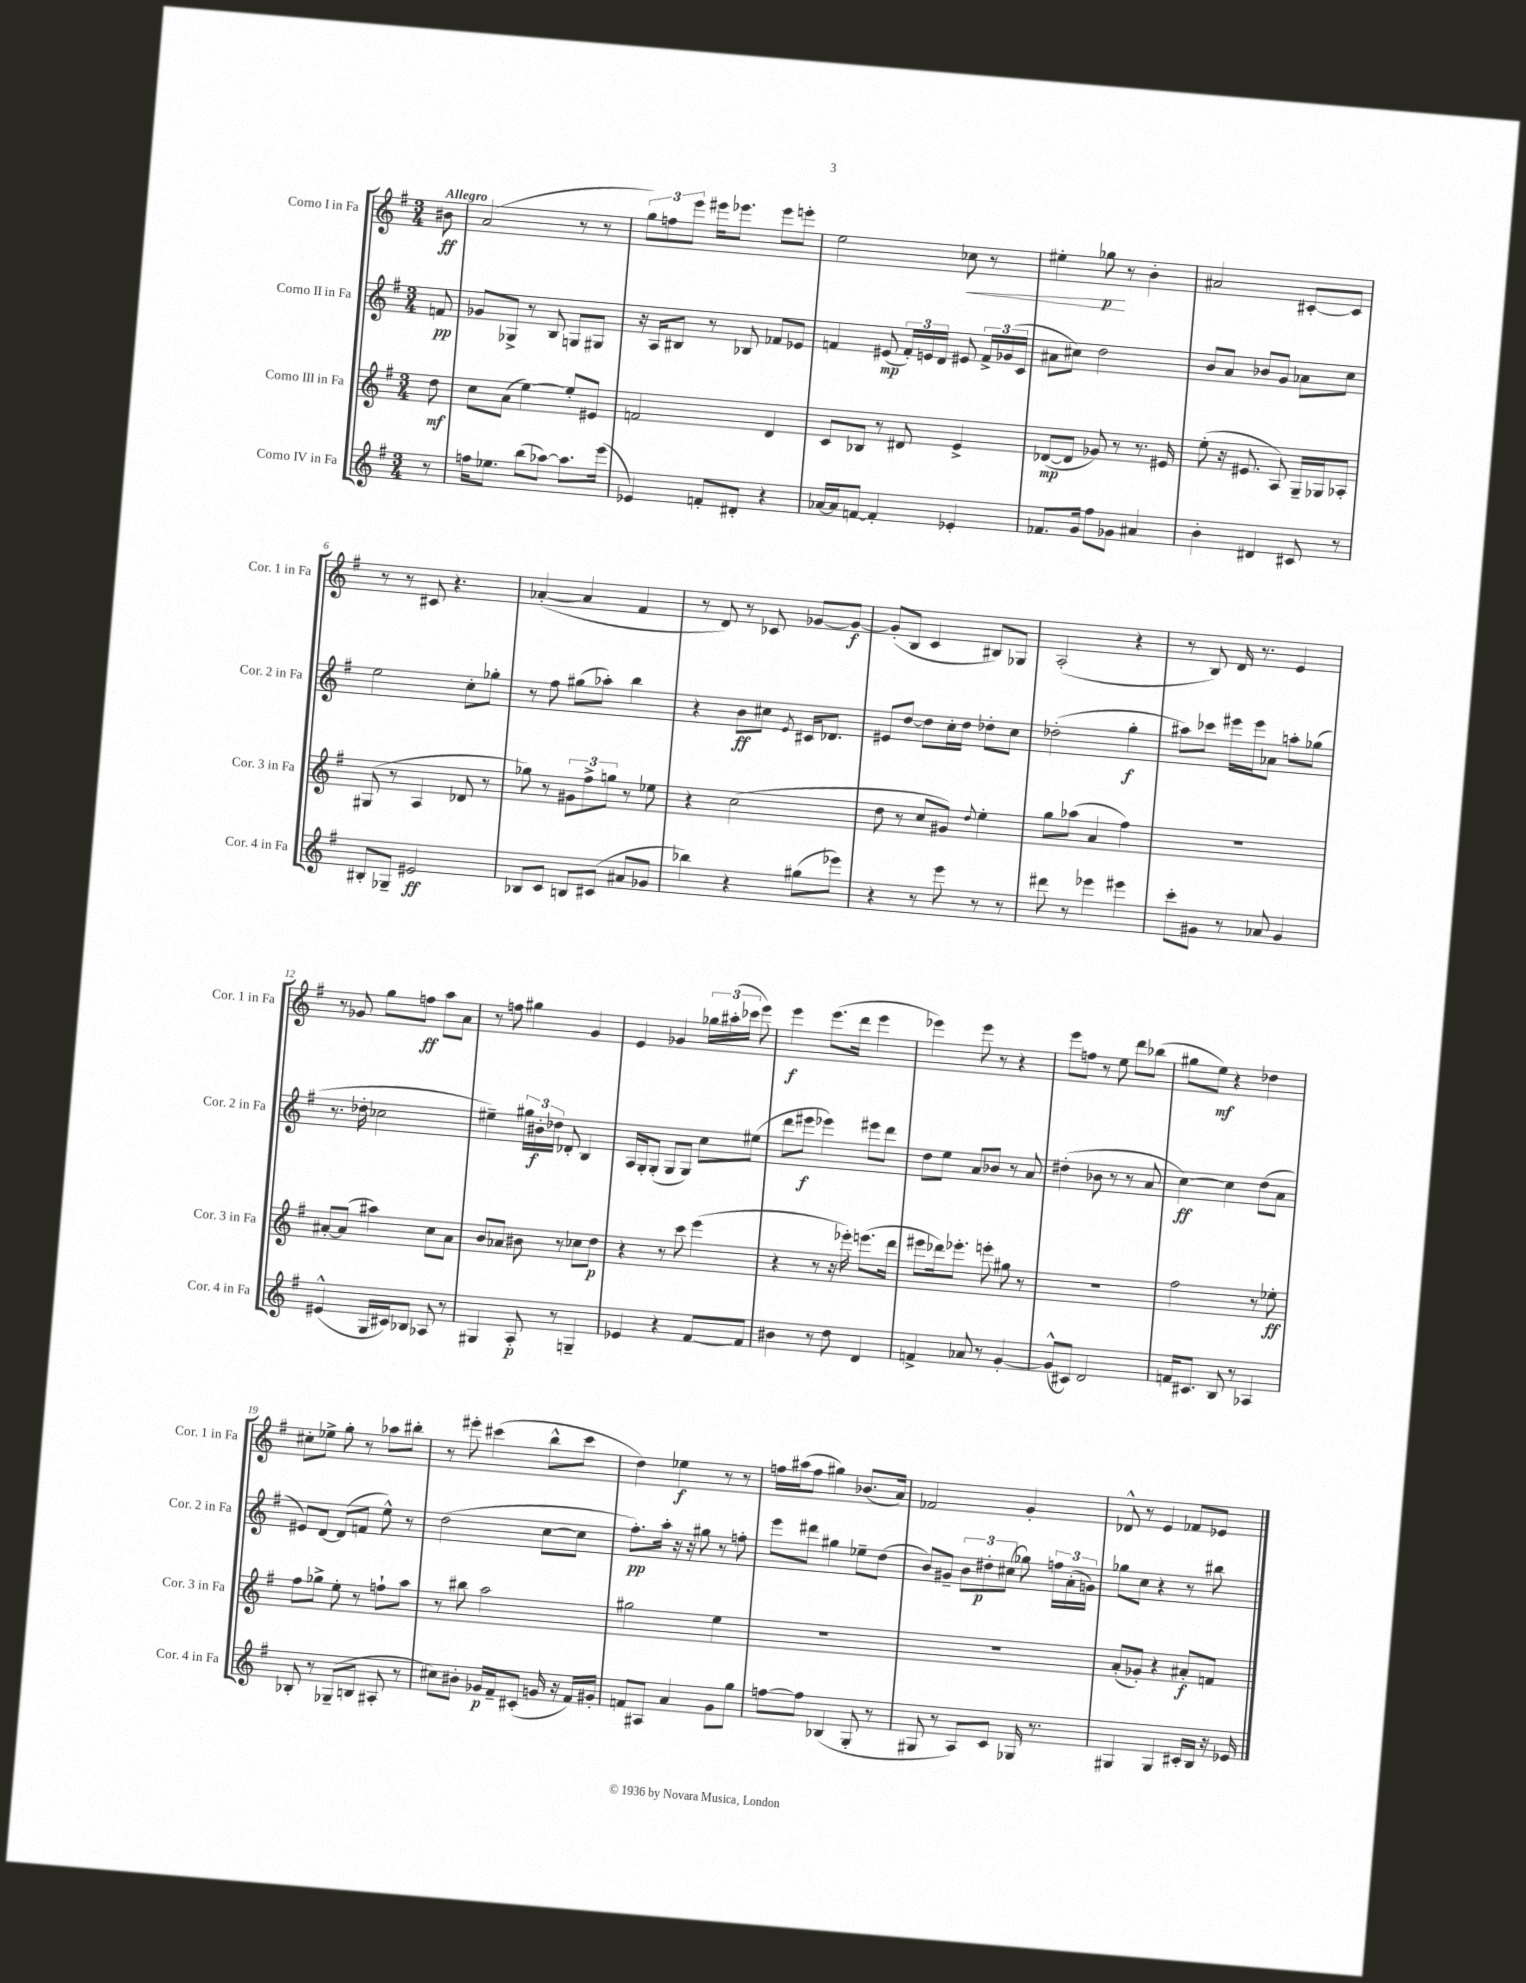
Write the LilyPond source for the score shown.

<<
\new StaffGroup <<
\new Staff = "s0" \with { instrumentName = "Corno I in Fa" shortInstrumentName = "Cor. 1 in Fa" } {
    \clef treble \key g \major \numericTimeSignature \time 3/4 \partial 8 \tempo "Allegro"
    \autoBeamOff bis'8\ff |
    a'2( r8 r8 |
    \tuplet 3/2 { g''8[) f''8 e'''8] } eis'''16[ ees'''8.] ees'''8[ e'''8]-. |
    e''2 ces''8\< r8 |
    eis''4-. ges''8\p\! r8 b'4-. |
    ais'2 cis'8[~-. cis'8] |
    r8 r8 cis'8 r4. |
    aes'4~-.( aes'4 fis'4 |
    r8 d'8) r8 ces'8 ges'8[~ ges'8]~\f |
    ges'8[-.( b8] c'4 bis8[) ges8] |
    a2-.( r4 |
    r8 b8) d'16 r8. e'4 |
    r8 ges'8 g''8[ f''8]\ff a''8[ a'8] |
    r8 f''8 gis''4 g'4 |
    e'4 ges'4 \tuplet 3/2 { ges''16[ ais''16-.( ces'''16] } e'''8) |
    e'''4\f e'''8.[( d'''16] e'''4 |
    ees'''4) ees'''8 r8 r4 |
    e'''8[ f''8] r8 e''8 d'''8[ bes''8]( |
    gis''8[ e''8]\mf) r4 des''4 |
    cis''8[-. ees''8]-> g''8-. r8 aes''8[ bis''8]-. |
    r8 eis'''8-. cis'''4( b''8[-^ cis'''8] |
    d''4) ees''4\f r8 r8 |
    f''16[ ais''16( f''8] gis''4) bes'8.[( a'16]) |
    fes'2 g'4-. |
    des'8-^ r8 e'4 fes'8[ ees'8] \bar "|." |
}
\new Staff = "s1" \with { instrumentName = "Corno II in Fa" shortInstrumentName = "Cor. 2 in Fa" } {
    \clef treble \key g \major \numericTimeSignature \time 3/4 \partial 8
    \autoBeamOff f'8\pp |
    ges'8[ ges8]-> r8 b8 g8[ gis8] |
    r16 a16[ bis8] r8 bes8 fes'8[ ees'8] |
    f'4 eis'8\mp( \tuplet 3/2 { f'16[-.) e'16 d'16] } eis'8 \tuplet 3/2 { f'16[-> ges'16( c'16] } |
    ais'8[ cis''8]) d''2 |
    b'8[ a'8] bes'8[ g'8] aes'8[ c''8] |
    e''2 c''8[-. ges''8]-. |
    r8 fis''8 gis''8[( aes''8]-.) b''4 |
    r4 b'8[\ff cis''8] \acciaccatura { e'8 } cis'16[ des'8.] |
    eis'8[ d''8]~ d''8[ c''16-. d''16] des''8[-. c''8] |
    des''2-.( g''4-.\f |
    ais''8[) ces'''8] eis'''16[ eis'''16 aes'8] a''8[-. ges''8]( |
    r8. des''16-. ces''2 |
    eis''4--) \tuplet 3/2 { gis''16[ bis'16-.\f des''16] } des'8-. b4 |
    a16[ g16-. g8]-.( g8[ g8]) c''8[ eis''8]( |
    d'''8[ eis'''8]\f ees'''4) eis'''8[ d'''8] |
    d''8[ e''8] a'8[ bes'8] r8 a'8 |
    dis''4-.( bes'8 r8 r8 a'8 |
    c''4~\ff) c''4 d''8[( a'8] |
    eis'8[) d'8]~ d'8[( f'8] e''8-^) r8 |
    d''2( c''8[~ c''8] |
    fis''8.[-.\pp) a''16]-. r16 r16 gis''8 r8 f''8-. |
    e'''8[ dis'''8] gis''4 ees''8[-- d''8]( |
    b'8[) gis'8]-- \tuplet 3/2 { b'8[ dis''8-.\p cis''8]( } ges''8) \tuplet 3/2 { f''16[ a'16-.( g'16]) } |
    ges''8[ c''8] r4 r8 bis''8 \bar "|." |
}
\new Staff = "s2" \with { instrumentName = "Corno III in Fa" shortInstrumentName = "Cor. 3 in Fa" } {
    \clef treble \key g \major \numericTimeSignature \time 3/4 \partial 8
    \autoBeamOff d''8\mf |
    c''8[ a'8]( e''4~) e''8[-. eis'8] |
    f'2 d'4 |
    c'8[ bes8] r8 dis'8 e'4-> |
    des'8[~\mp( des'8] ges'8) r8 r8. eis'16 |
    e''8-.( r16 eis'8. a8) g16[-- ges16 aes8]-. |
    gis8( r8 a4 des'8 r8 |
    ges''8) r8 \tuplet 3/2 { gis'8[ fis''8-> g''8] } r8 ees''8 |
    r4 c''2( |
    d''8 r8 c''8[ gis'8]) \appoggiatura { d''8 } e''4-. |
    g''8[ aes''8]( a'4 fis''4) |
    R2. |
    ais'8[~-. ais'8]( ais''4) c''8[ ais'8] |
    b'8[ aes'8] bis'8 r8 ces''8[ d''8]\p |
    r4 r8 c'''8 e'''4( |
    r4 r8 r16 ees'''16-.) e'''8.[( d'''16] |
    eis'''8[ des'''16) ees'''8.]-. e'''8-. gis''8 r8 |
    R2. |
    fis''2 r8 ees''8-.\ff |
    fis''8[ ges''8]-> e''8-. r8 f''8[-! a''8] |
    r8 bis''8 a''2 |
    gis''2 e''4 |
    R2. |
    R2. |
    a'8[-.( ges'8]-.) r4 ais'8[-.\f f'8] \bar "|." |
}
\new Staff = "s3" \with { instrumentName = "Corno IV in Fa" shortInstrumentName = "Cor. 4 in Fa" } {
    \clef treble \key g \major \numericTimeSignature \time 3/4 \partial 8
    \autoBeamOff r8 |
    f''16[ ees''8.] b''8[( aes''8]~) aes''8.[ e'''16]( |
    ees'4) f'8[-. dis'8]-. r4 |
    aes'16[~ aes'16 f'8]~ f'4-. ees'4-. |
    fes'8.[ g'16] fis''8[ ges'8] ais'4 |
    b'4-. dis'4 cis'8 r8 |
    bis8[-. ges8]-- eis'2\ff |
    bes8[ c'8] b8[ cis'8]( ais'8[ ges'8] |
    bes''4) r4 gis''8[( ees'''8]) |
    r4 r8 e'''8 r8 r8 |
    dis'''8 r8 ees'''4 eis'''4 |
    c'''8[-. gis'8] r8 aes'8 gis'4 |
    eis'4-^( g16[ cis'16) bes8] aes8 r8 |
    gis4 a8-.\p r8 g4-- |
    ees'4 r4 fis'8[~ fis'8] |
    bis'4 r8 d''8 d'4 |
    f'4-> aes'8 r8 g'4~-. |
    g'8[-^( cis'8]) d'2 |
    f'16[ cis'8.] b8 r8 aes4 |
    bes8-. r8 ges8[--( b8] ais8-. r8 |
    cis''8[) bis'8]-. ges'16[\p fis'16-- cis'8]-.( g'16 r16 fis'16[) gis'16]-. |
    f'8[ ais8] a'4 g'8[ g''8] |
    f''8[~ f''8] bes4( g8-. r8 |
    gis8 r8 a8[) c'8] ges16 r8. |
    gis4 gis4 cis'16[-. b16] r16 ees'16 \bar "|." |
}
>>
>>
